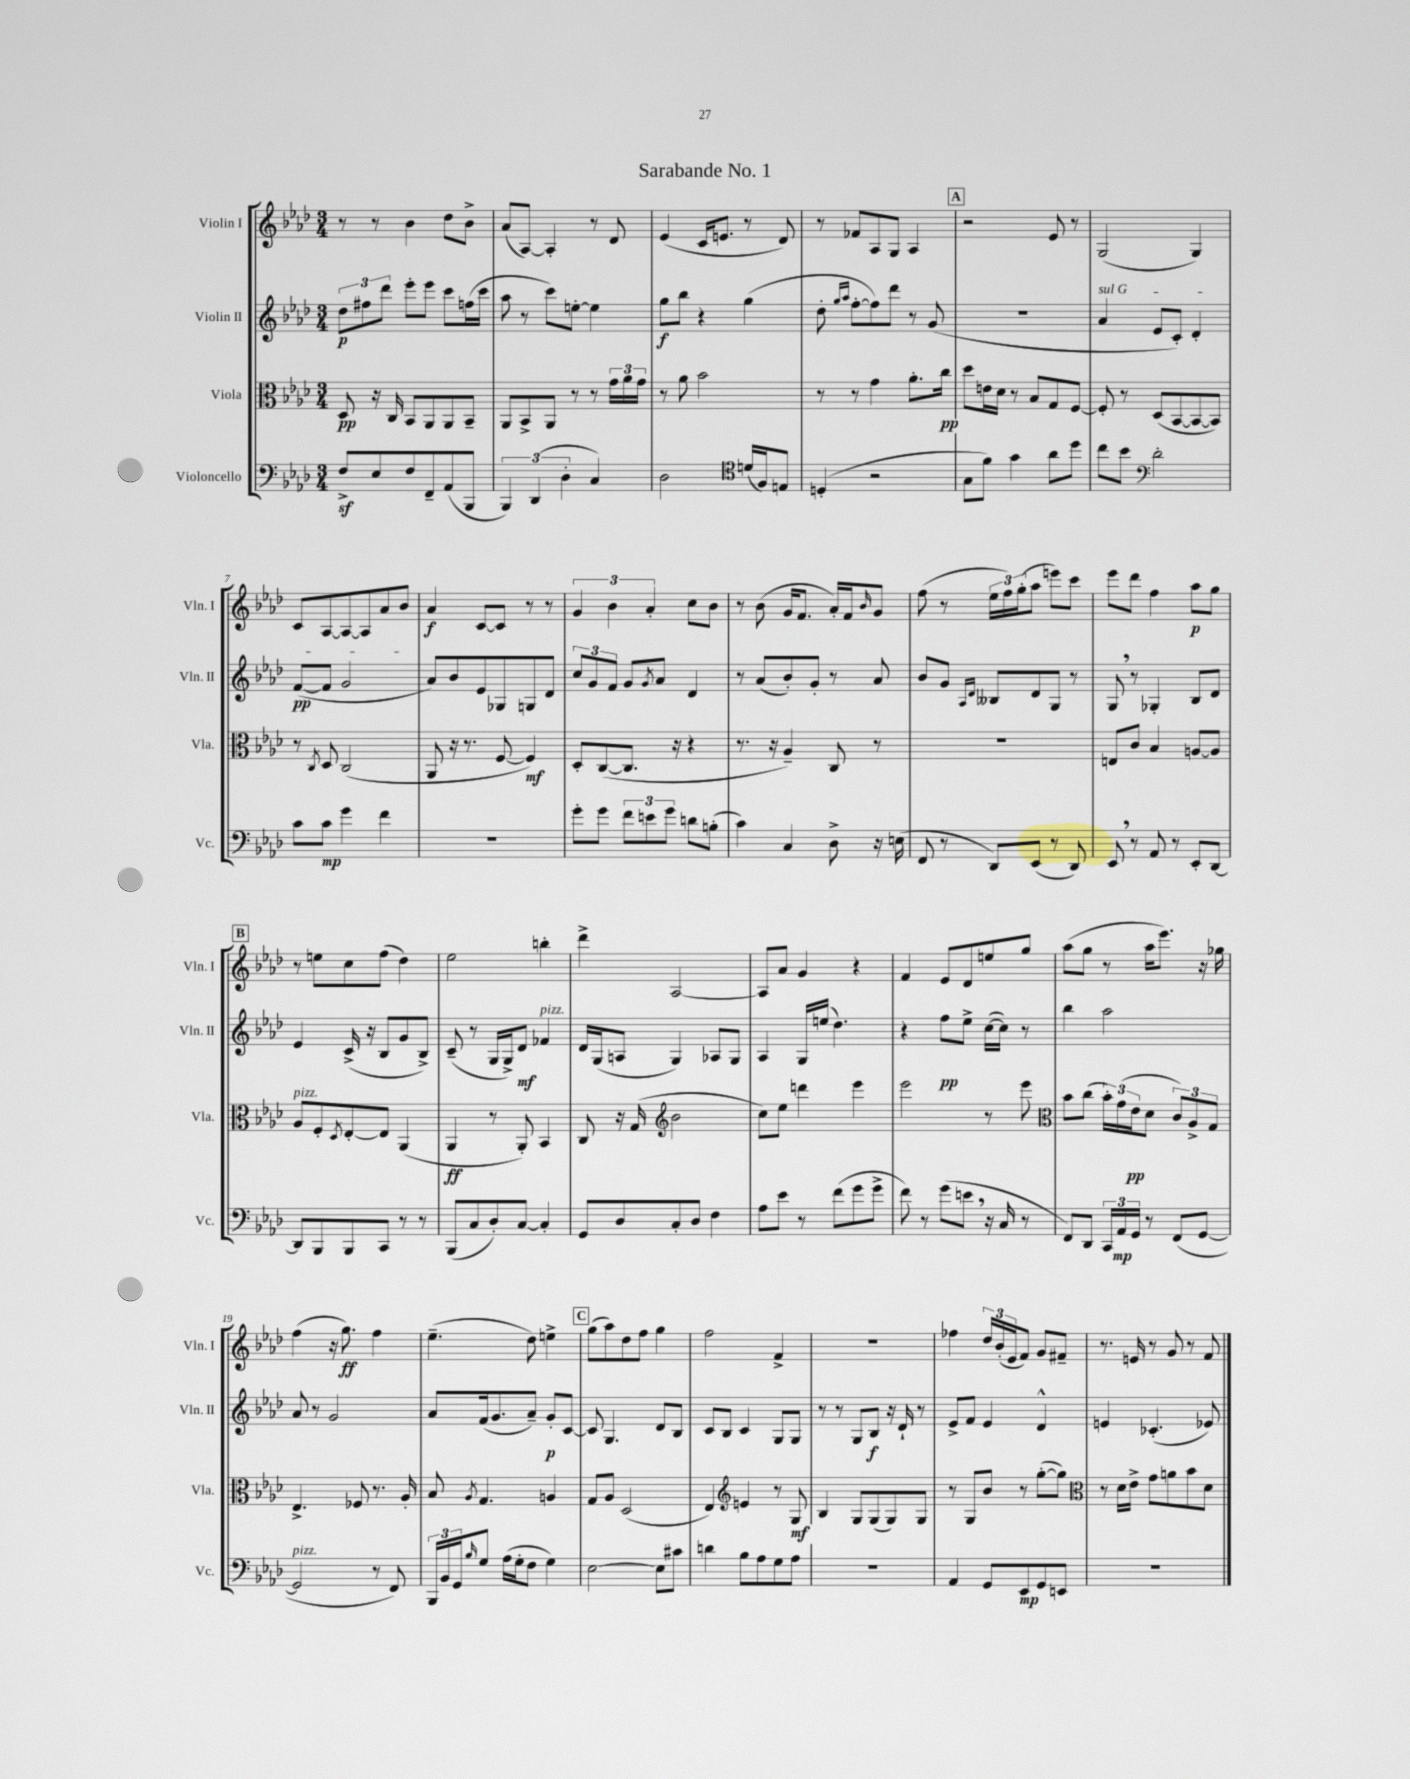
\header { title = "Sarabande No. 1" }
<<
\new StaffGroup <<
\new Staff = "s0" \with { instrumentName = "Violin I" shortInstrumentName = "Vln. I" } {
    \clef treble \key aes \major \numericTimeSignature \time 3/4
    r8 r8 bes'4 des''8 bes'8-> |
    aes'8( aes8~) aes4-. r8 des'8 |
    ees'4( c'16 e'8. r8 des'8) |
    r8 fes'8 aes8 g8 aes4 |
    \mark \markup { \box "A" } r2 ees'8 r8 |
    g2( g4) |
    c'8 aes8~ aes8~ aes8 aes'8 bes'8 |
    aes'4\f c'8~ c'8 r8 r8 |
    \tuplet 3/2 { g'4 bes'4 aes'4-. } c''8 bes'8 |
    r8 bes'8( g'16 f'8. aes'16-.) f'16 \grace { bes'16 } g'8 |
    f''8( r8 \tuplet 3/2 { ees''16 f''16) g''16-.( } aes''8 e'''8) c'''8 |
    ees'''8 des'''8 f''4 aes''8\p g''8 |
    \mark \markup { \box "B" } r8 e''8 c''8 f''8( des''4) |
    ees''2 b''4-. |
    des'''4-> aes2~ |
    aes8 aes'8 g'4 r4 |
    f'4 ees'8 des'8 e''8 g''8 |
    aes''8( g''8 r8 aes''16 ees'''8.) r16 ges''16 |
    f''4( r16 g''8.\ff) f''4 |
    ees''4.--( des''8) e''4-> |
    \mark \markup { \box "C" } g''8( aes''8) des''8 f''8 g''4 |
    f''2 f'4-> |
    R2. |
    fes''4 \tuplet 3/2 { des''16 bes'16-.( ees'16 } f'8) g'8 fis'8-- |
    r8. e'16 r8 g'8 r8 f'8 \bar "|." |
}
\new Staff = "s1" \with { instrumentName = "Violin II" shortInstrumentName = "Vln. II" } {
    \clef treble \key aes \major \numericTimeSignature \time 3/4
    \tuplet 3/2 { des''8\p fis''8 des'''8 } ees'''8-. ees'''8 c'''8 f''16( c'''16 |
    aes''8 r8 c'''8) e''8~-. e''4 |
    g''8\f bes''8 r4 g''4( |
    des''8-. \grace { g''16 aes''16 } f''8~-. f''8) des'''8 r8 g'8( |
    \mark \markup { \box "A" } R2. |
    \once \override TextSpanner.bound-details.left.text = \markup { \italic "sul G" } aes'4\startTextSpan ees'8 c'8-.) des'4-. |
    f'8~\pp( f'8 g'2\stopTextSpan |
    aes'8) bes'8 ees'8 ges8 g8 des'8 |
    \tuplet 3/2 { c''8 g'8 f'8 } g'8 \acciaccatura { g'8 } aes'8 des'4 |
    r8 aes'8( bes'8-.) g'8-. r8 aes'8 |
    bes'8 g'8 \grace { aes16 des'16 } beses8 des'8 g8 r8 |
    g8 \breathe r8 ges4-. bes8 des'8 |
    \mark \markup { \box "B" } ees'4 c'16->( r16 bes8 g'8 bes8->) |
    c'8--( r8 g16 g16->) des'8\mf fes'4^\markup { \italic "pizz." } |
    des'16 g16( a8 g4) aes8 g8 |
    aes4 g16 e''16( des''4.) |
    r4 f''8\pp ees''8-> c''16~( c''16) r8 |
    bes''4 aes''2 |
    aes'8 r8 g'2 |
    aes'8 f'16( g'8. aes'8--) g'8-.\p c'8~ |
    \mark \markup { \box "C" } c'8 g4. des'8 bes8 |
    c'8 bes8 c'4 g8 g8 |
    r8 r8 g8 bes8\f r16 des'16-! r8 |
    ees'8-> f'8 ees'4 des'4-^ |
    e'4 ces'4.-.( ees'8) \bar "|." |
}
\new Staff = "s2" \with { instrumentName = "Viola" shortInstrumentName = "Vla." } {
    \clef alto \key aes \major \numericTimeSignature \time 3/4
    des8\pp r16 c16 bes,8 aes,8 aes,8 bes,8-- |
    aes,8 bes,8-> aes,8 r8 r8 \tuplet 3/2 { g'16 aes'16 g'16 } |
    r8 aes'8 bes'2 |
    r8 r8 g'4 aes'8.-. c''16\pp |
    \mark \markup { \box "A" } des''8 e'16 des'16 r8 bes8 g8 f8~ |
    f8-. r8 des8( bes,8~ bes,8~ bes,8) |
    r8 \acciaccatura { c8 } des8 c2( |
    aes,8 r16 r8. f8~ f4\mf) |
    des8-. c8~( c8. r16 r4 |
    r8. r16 aes4--) c8 r8 |
    R2. |
    e8 c'8 bes4 a8~ a8 |
    \mark \markup { \box "B" } aes8^\markup { \italic "pizz." } f8-. \acciaccatura { des8 } ees8~-. ees8 aes,4( |
    aes,4\ff r8 aes,8-.) bes,4 |
    c8 r16 g16( \clef treble bes'2 |
    c''8) ees''8 d'''4 ees'''4 |
    ees'''2 r8 ees'''8 |
    \clef alto bes'8 c''8( \tuplet 3/2 { bes'16-.) g'16( ees'16\pp } des'8 \tuplet 3/2 { c'8) aes8-> g8 } |
    ees4.-> fes8 r8. aes16-. |
    bes8 \acciaccatura { aes8 } g4. a4 |
    \mark \markup { \box "C" } g8 aes8 des2( |
    ees4) \clef treble e'4 r8 g8\mf |
    bes4 g8 g8( g8) g8 |
    r8 g8 bes'8 r8 g''8~-.( g''8) |
    \clef alto r8 des'16 ees'16-> g'8 a'8 bes'8 des'8 \bar "|." |
}
\new Staff = "s3" \with { instrumentName = "Violoncello" shortInstrumentName = "Vc." } {
    \clef bass \key aes \major \numericTimeSignature \time 3/4
    f8->\sf ees8 f8 f,8-- aes,8( bes,,8 |
    \tuplet 3/2 { bes,,4) des,4( des4-. } c4) |
    des2 \clef tenor d'16( f16) e8 |
    d4-.( r2 |
    \mark \markup { \box "A" } g8 f'8) g'4 aes'8 des''8 |
    c''8 bes'8 \clef bass des'2-. |
    c'8 c'8\mp g'4 f'4 |
    R2. |
    g'8-. g'8 \tuplet 3/2 { f'8 e'8 g'8 } d'8 b8-.( |
    c'4) c4 des8-> r16 e16( |
    f,8 r8 des,8) ees,8( r8 des,8) |
    ees,8 \breathe r8 aes,8 r8 ees,8-. des,8~ |
    \mark \markup { \box "B" } des,8 bes,,8 bes,,8 c,8 r8 r8 |
    bes,,8( c8 des8-.) c8~ c4-. |
    g,8 des8 c8-. des8 f4 |
    aes8 ees'8 r8 f'8( g'8 g'8-> |
    f'8) r8 g'8( e'8 \breathe r16 c16 r8 |
    f,8) des,8 \tuplet 3/2 { c,16 aes,16\mp g,16 } r8 f,8( g,8~ |
    g,2^\markup { \italic "pizz." } r8 f,8) |
    \tuplet 3/2 { bes,,16 bes,16 g,16 } \grace { bes16 } g8 aes16( g16-. f8 g4) |
    \mark \markup { \box "C" } ees2~ ees8 cis'8 |
    d'4 bes8 aes8 g8 aes8 |
    R2. |
    aes,4 g,8 ees,8\mp g,8 e,8 |
    R2. \bar "|." |
}
>>
>>
